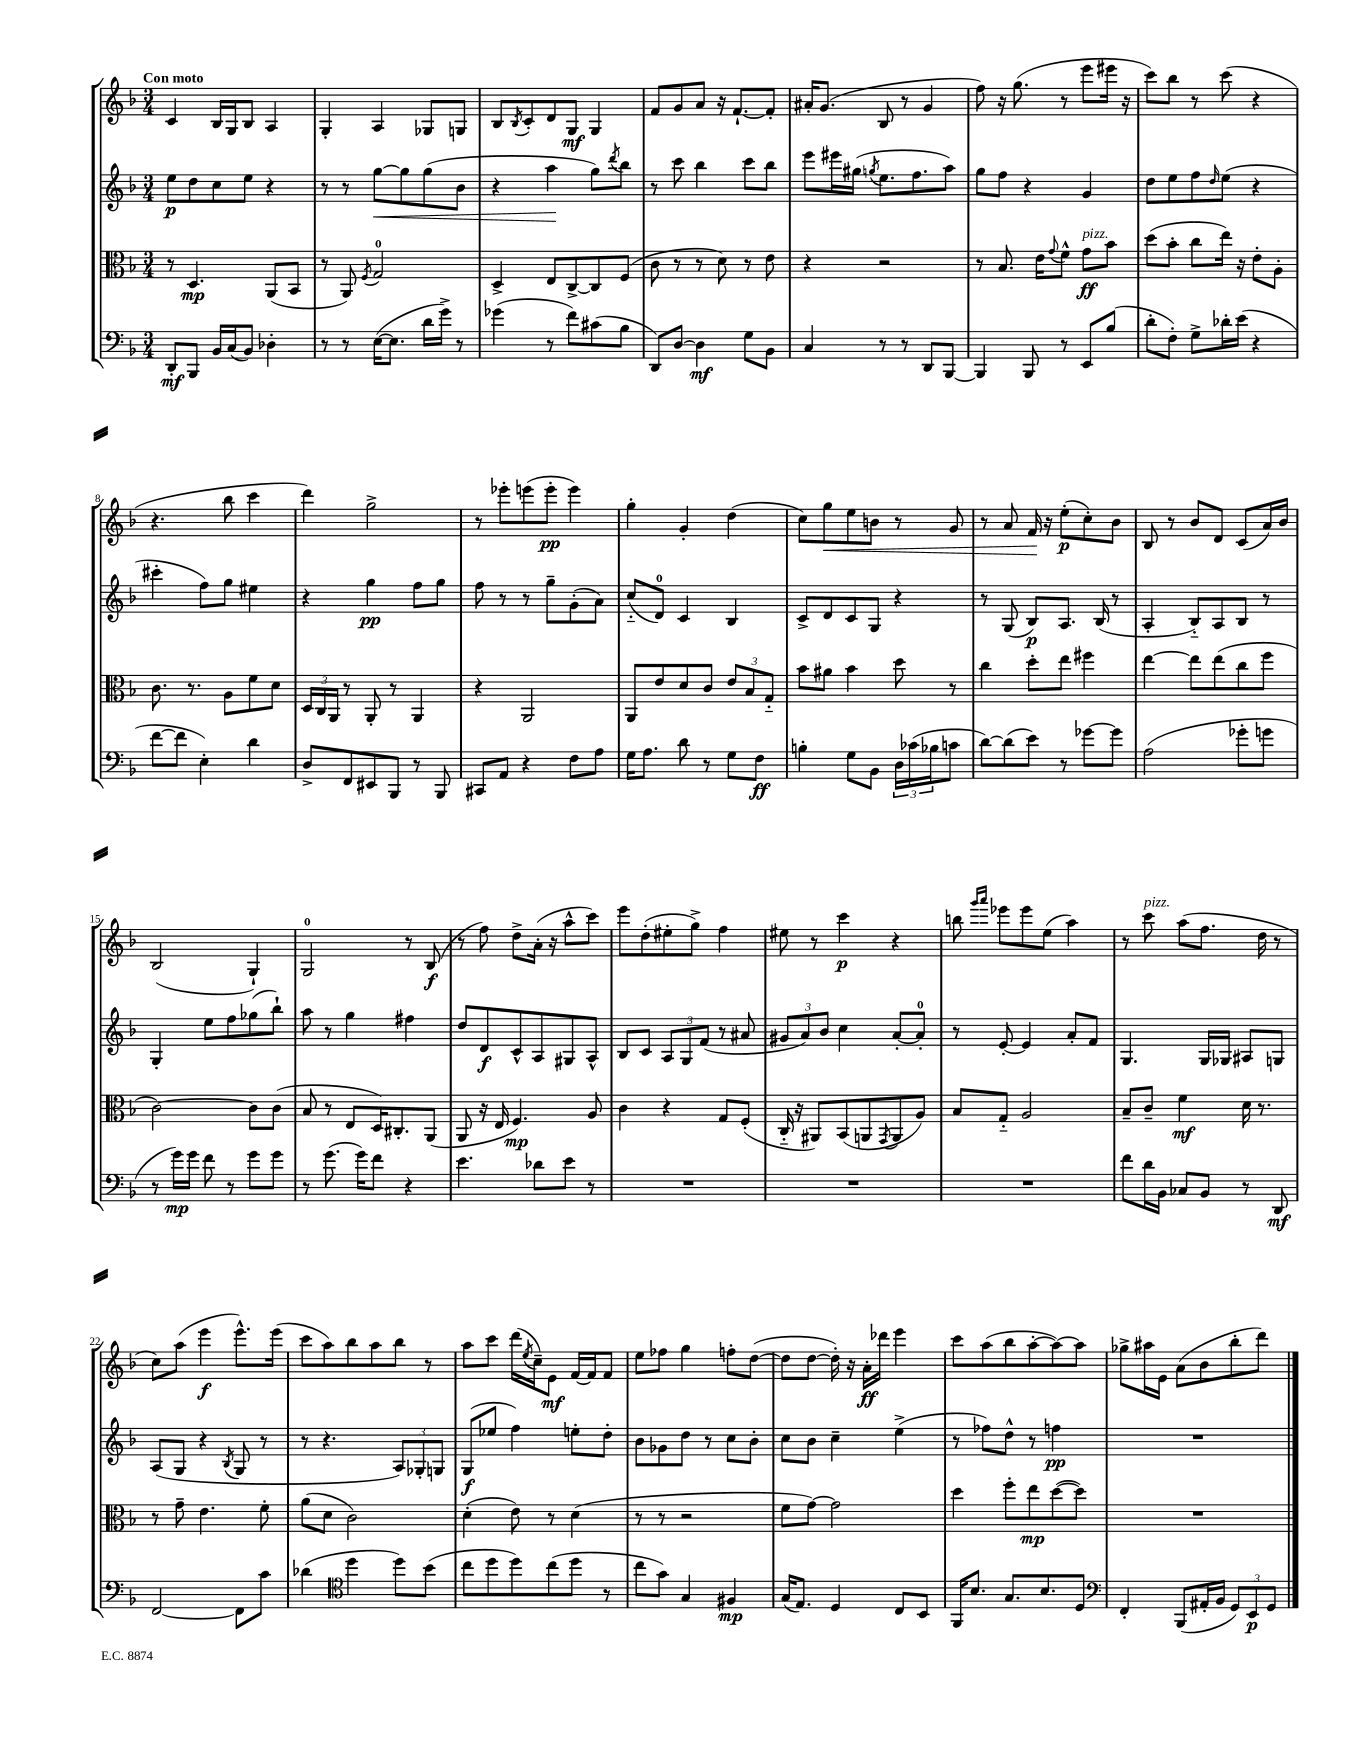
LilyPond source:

<<
\new StaffGroup <<
\new Staff = "s0" {
    \clef treble \key f \major \numericTimeSignature \time 3/4 \tempo "Con moto"
    c'4 bes16 g16 bes8 a4 |
    g4-. a4 ges8 g8 |
    bes8 \acciaccatura { bes8 } c'8-. d'8 g8\mf g4 |
    f'8 g'8 a'8 r16 f'8.~-! f'8-. |
    ais'16-. g'8.( bes8 r8 g'4 |
    f''8) r16 g''8.( r8 e'''8 eis'''16 r16 |
    c'''8) bes''8 r8 c'''8( r4 |
    r4. bes''8 c'''4 |
    d'''4) g''2-> |
    r8 ees'''8-. e'''8( e'''8-.\pp e'''4) |
    g''4-. g'4-. d''4( |
    c''8) g''8\< e''8 b'8 r8 g'8 |
    r8 a'8 f'16\! r16 e''8-.\p( c''8-.) bes'8 |
    bes8 r8 bes'8 d'8 c'8( a'16) bes'16 |
    bes2( g4-!) |
    g2-0 r8 bes8\f( |
    r8 f''8) d''8-> a'16-.( r16 a''8-^ c'''8) |
    e'''8 d''8-.( eis''8-. g''8->) f''4 |
    eis''8 r8 c'''4\p r4 |
    b''8 \grace { g'''16 a'''16 } ees'''8 ees'''8 e''8( a''4) |
    r8 c'''8^\markup { \italic "pizz." } a''8( f''8. d''16 r8 |
    c''8) a''8( e'''4\f e'''8.-^) e'''16( |
    c'''8 a''8) bes''8 a''8 bes''8 r8 |
    a''8 c'''8 d'''16( \acciaccatura { e''8 } c''16--) e'8\mf f'16~ f'16 f'8 |
    e''8 fes''8 g''4 f''8-. d''8~( |
    d''8 d''8~ d''16-.) r16 a'16-.\ff des'''16 e'''4 |
    c'''8 a''8( bes''8 a''8~-. a''8~) a''8 |
    ges''8-> ais''16 e'16 a'8( bes'8 bes''8-. d'''8) \bar "|." |
}
\new Staff = "s1" {
    \clef treble \key f \major \numericTimeSignature \time 3/4
    e''8\p d''8 c''8 e''8 r4 |
    r8 r8 g''8~\< g''8 g''8( bes'8 |
    r4 a''4\! g''8) \acciaccatura { d'''8 } bes''8 |
    r8 c'''8 bes''4 c'''8 bes''8 |
    e'''8 eis'''16 gis''16( \acciaccatura { g''8 } e''8. f''8. a''8) |
    g''8 f''8 r4 g'4 |
    d''8 e''8 f''8 \grace { d''16 } e''8( r4 |
    cis'''4-. f''8) g''8 eis''4 |
    r4 g''4\pp f''8 g''8 |
    f''8 r8 r8 g''8-- g'8-.( a'8) |
    c''8-_( d'8-0) c'4 bes4 |
    c'8-> d'8 c'8 g8 r4 |
    r8 g8( bes8\p) a8. bes16( r8 |
    a4-. bes8-_) a8 bes8 r8 |
    g4-. e''8 f''8 ges''8( bes''8-!) |
    a''8 r8 g''4 fis''4 |
    d''8 d'8\f c'8-^ a8 gis8 a8-^ |
    bes8 c'8 \tuplet 3/2 { a8 g8 f'8( } r8 ais'8 |
    \tuplet 3/2 { gis'8 a'8) bes'8 } c''4 a'8~-. a'8-0-. |
    r8 e'8~-. e'4 a'8-. f'8 |
    g4. g16 ges16 ais8 g8 |
    a8( g8 r4 \acciaccatura { bes8 } g8 r8 |
    r8 r4. \tuplet 3/2 { a8) ges8-. g8 } |
    g8\f( ees''8 f''4) e''8-. d''8-. |
    bes'8 ges'8 d''8 r8 c''8 bes'8-. |
    c''8 bes'8 c''4-- e''4->( |
    r8 fes''8) d''8-^ r8 f''4\pp |
    R2. \bar "|." |
}
\new Staff = "s2" {
    \clef alto \key f \major \numericTimeSignature \time 3/4
    r8 d4.\mp a,8( bes,8 |
    r8 a,8) \acciaccatura { f8 } g2-0 |
    d4-> e8 c8~-> c8 f8( |
    c'8 r8 r8 d'8) r8 e'8 |
    r4 r2 |
    r8 bes8. e'16 \appoggiatura { g'8 } f'8-^ g'8\ff^\markup { \italic "pizz." } bes'8 |
    d''8( bes'8-. c''8 e''16) r16 e'8-. a8-. |
    c'8. r8. a8 f'8 d'8 |
    \tuplet 3/2 { d16 c16 a,16 } r8 a,8-. r8 a,4 |
    r4 a,2 |
    a,8 e'8 d'8 c'8 \tuplet 3/2 { e'8 bes8 g8-_ } |
    bes'8 ais'8 bes'4 d''8 r8 |
    c''4 d''8-. e''8 fis''4 |
    e''4~ e''8 e''8( c''8 f''8 |
    c'2~) c'8 c'8( |
    bes8 r8 e8 d16) cis8.-. a,8( |
    a,8 r16 e16 f4.\mp) a8 |
    c'4 r4 g8 f8-.( |
    c16-_ r16 ais,8) bes,8( a,8 \acciaccatura { g,8 } a,8 a8) |
    bes8 g8-_ a2 |
    bes8-- c'8-- f'4\mf d'16 r8. |
    r8 g'8-- e'4. f'8-. |
    a'8( d'8 c'2) |
    d'4-.( e'8) r8 d'4( |
    r8 r8 r2 |
    f'8 g'8~) g'2 |
    d''4 f''8-. e''8\mp d''8~( d''8) |
    R2. \bar "|." |
}
\new Staff = "s3" {
    \clef bass \key f \major \numericTimeSignature \time 3/4
    d,8-.\mf bes,,8 bes,16 c16( bes,8) des4-. |
    r8 r8 e16~( e8. d'16 g'16->) r8 |
    ges'4( r8 f'8) cis'8( bes8 |
    d,8) d8~ d4\mf g8 bes,8 |
    c4 r8 r8 d,8 bes,,8~ |
    bes,,4 bes,,8 r8 e,8 bes8( |
    d'8-. f8-.) g8-> des'16-. e'16( r4 |
    f'8~ f'8 e4-.) d'4 |
    d8-> f,8 eis,8 bes,,8 r8 bes,,8 |
    cis,8 a,8 r4 f8 a8 |
    g16 a8. d'8 r8 g8 f8\ff |
    b4-. g8 bes,8 \tuplet 3/2 { d16 ces'16( bes16 } c'8 |
    d'8~) d'8( e'8) r8 ges'8~ ges'8 |
    a2( ges'8-. g'8 |
    r8 g'16\mp) g'16 f'8 r8 g'8 g'8 |
    r8 g'8.( g'16) f'8 r4 |
    e'4. des'8 e'8 r8 |
    R2. |
    R2. |
    R2. |
    f'8 d'16 bes,16 ces8 bes,8 r8 d,8\mf |
    f,2~ f,8 c'8 |
    des'4( \clef tenor d''4 d''8) bes'8( |
    c''8 d''8 d''8) c''8( d''8 r8 |
    c''8 g'8) g4 fis4\mp |
    g16( e8.) d4 c8 bes,8 |
    f,16 bes8. g8. bes8. d8 |
    \clef bass f,4-. bes,,8( ais,16-. bes,16 \tuplet 3/2 { g,8) e,8\p g,8 } \bar "|." |
}
>>
>>
